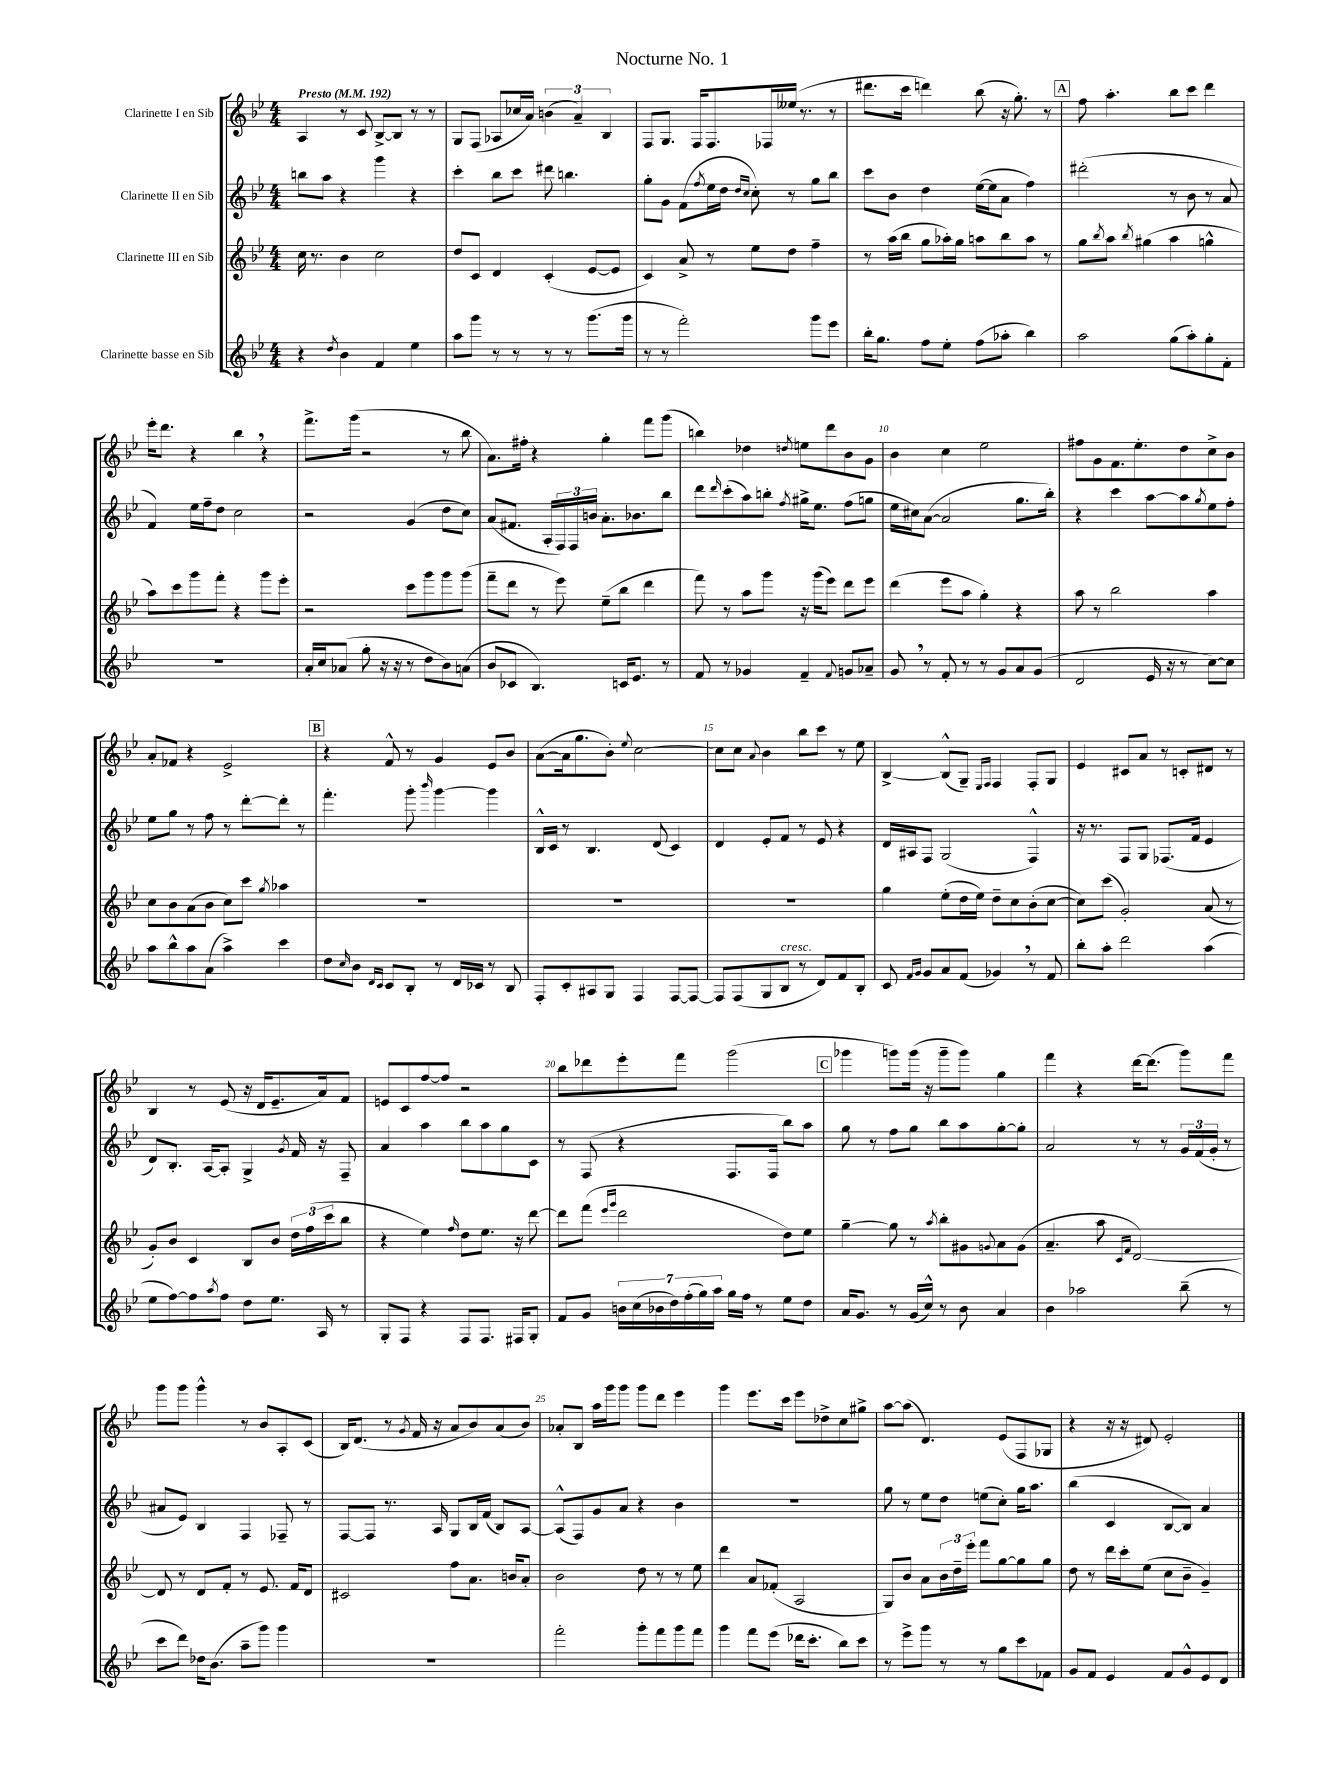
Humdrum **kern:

**kern	**kern	**kern	**kern
*part4	*part3	*part2	*part1
*staff4	*staff3	*staff2	*staff1
*I"Clarinette basse en Sib	*I"Clarinette III en Sib	*I"Clarinette II en Sib	*I"Clarinette I en Sib
*clefG2	*clefG2	*clefG2	*clefG2
*k[b-e-]	*k[b-e-]	*k[b-e-]	*k[b-e-]
*M4/4	*M4/4	*M4/4	*M4/4
*MM192	*MM192	*MM192	*MM192
=1	=1	=1	=1
!	!	!	!LO:TX:a:B:t=Presto
4r	16cc\	8bbn\L	4A/
.	8.r	.	.
.	.	8aa\J	.
8qdd/	.	.	.
4b-\	4b-\	4r	8r
.	.	.	8c/
4f/	2cc\	4ggg\	[8B-^/L
.	.	.	8B-/J]
4ee-\	.	4r	8r
.	.	.	8r
=2	=2	=2	=2
8aa\L	8dd/L	4ccc'\	8G/L
8ggg\J	8c/J	.	(8F/J
8r	4d/	8bb-\L	8A-X/L
8r	.	8ccc\J	16cc-X/L
.	.	.	16a/JJ)
8r	(4c'/	8ddd#X\	(6bn\
8r	.	4.bbn\	.
.	.	.	6a~/)
(8.ggg\L	[8e-/L	.	.
.	.	.	6B-/
.	8e-/J]	.	.
16ggg\Jk	.	.	.
=3	=3	=3	=3
8r	4c/)	8gg'\L	8F/L
8r	.	8g\J	8.G/J
2fff'\)	8a^/	(8f\L	.
.	.	.	16F/KL
.	.	8qff/	.
.	8r	16ee-\L	8.F/
.	.	16dd\JJ	.
.	.	16qqdd/LL	.
.	.	16qqcc/JJ	.
.	8ee-\L	8cc'\)	.
.	.	.	16F-X/L
.	8dd\J	8r	(16ee--X/JJ
.	.	.	8.r
8ggg\L	4ff~\	8gg\L	.
8eee-\J	.	8bb-\J	8r
=4	=4	=4	=4
16bb-'\KL	8r	8ccc\L	8.ddd#X\L
8.gg\J	.	.	.
.	(16aa\LL	8b-\J	.
.	16bb-\JJ	.	16ccc\Jk
8ff\L	8gg\L	4dd\	4dddn\)
8ee-'\J	16aa-X'\L)	.	.
.	16gg\JJ	.	.
(8ff\L	8aan\L	([16ee-\LL	(8bb-\
.	.	16ee-\J]	.
8aa-X'\J	8bb-\	8a\J	16r
.	.	.	8.gg'\)
4bb-\)	8aa\J	4ff\)	.
.	8r	.	8r
!!LO:REH:place=s1:t=A
=5	=5	=5	=5
2aa\	8gg\L	(2ddd#X'\	8ff\
.	8qbb-/	.	.
.	8aa\J	.	4.aa'\
.	8qbb-/	.	.
.	(4gg#X\	.	.
(8gg\L	4aa\	8r	8bb-\L
8aa'\)	.	8b-\	8ccc\J
8gg'\	4ggn^^\	8r	4ddd\
8f'\J	.	8a/	.
!!LO:LB:g=z
=6	=6	=6	=6
1r	8aa\L)	4f/)	16eee-'\KL
.	.	.	8.ddd\J
.	8ccc\	.	.
.	8ggg\	16ee-\LL	4r
.	.	16ff~\J	.
.	8fff'\J	8dd\J	.
.	4r	2cc\	4bb-,\
.	8ggg\L	.	4r
.	8eee-'\J	.	.
=7	=7	=7	=7
16a'/LL	2r	2r	8.fff^\L
16cc/J	.	.	.
(8a-X/J	.	.	.
.	.	.	(16ggg\Jk
8gg'\	.	.	2r
16r	.	.	.
16r	.	.	.
8r	8ccc\L	(4g/	.
8dd\L	8ggg\	.	.
8b-\)	8ggg\	8dd\L	8r
(8an\J	(8ggg\J	8cc\J)	8bb-\
=8	=8	=8	=8
8b-/L	8fff~\L	(8a/L	8.a\L)
8c-X/J	8ddd\J	8.f#X/J	.
.	.	.	16ff#X'\Jk
4.B-/)	8r	.	4r
.	.	16A'/LL	.
.	8eee-\)	24F/)	.
.	.	24F/	.
.	.	24bn/JJ	.
.	(8ee-~\L	8.a'\L	4gg'\
16cn/KL	8bb-\J	.	.
8.e-/J	.	8.b-X\	.
.	4ddd\	.	8fff\L
8r	.	8bb-\J	(8ggg\J
=9	=9	=9	=9
8f/	8fff\)	8ddd\L	4bbn\)
.	.	16qqddd/	.
8r	8r	(8ccc'\	.
4g-X/	8aa\L	8aa\)	4dd-X\
.	8ggg\J	8bbn'\J	.
.	.	8qff/	8qddn/
4f~/	16r	16gg#X^\KL	8een\L
.	(16ggg\KL	8.ee-\J	.
.	8eee-\J)	.	8ddd\
8qqf/	.	.	.
8gn/L	8ddd\L	(8ff\L	8b-\
8a-X~/J	8eee-\J	8ggn\J	8g\J
=10	=10	=10	=10
8g,/	(4ddd\	16ee-\LL	4b-\
.	.	16cc#X\J)	.
8r	.	([8a\J	.
8f'/	8eee-\L	2a/]	4cc\
8r	8aa\J	.	.
8r	4gg'\)	.	2ee-\
8g/L	.	.	.
8a/	4r	8.gg\L	.
(8g/J	.	.	.
.	.	16bb-'\Jk)	.
=11	=11	=11	=11
2d/	8aa\	4r	8ff#X\L
.	8r	.	8g\
.	2bb-\	4ccc\	8.f\
.	.	.	8.ee-'\
16e-/	.	[8aa\L	.
16r	.	.	.
8r	.	8aa\]	8dd\
.	.	8qgg/	.
[8cc\L)	4aa\	8ee-\	8cc^\
8cc\J]	.	8ff'\J	8b-\J
!!LO:LB:g=z
=12	=12	=12	=12
8aa\L	8cc\L	8ee-\L	8a'/L
8bb-^^\	8b-\	8gg\J	8f-X/J
8aa\	(8a\	8r	4r
(8a\J	8b-\J	8ff\	.
4aa^\)	8cc\L)	8r	2e-^/
.	8ccc\J	[8ddd'\L	.
.	8qgg/	.	.
4ccc\	4aa-X\	8ddd'\J]	.
.	.	8r	.
!!LO:REH:place=s1:t=B
=13	=13	=13	=13
8dd\L	1r	4.fff'\	4r
16qqcc/	.	.	.
8b-\J	.	.	.
16qqd/LL	.	.	.
16qqc/JJ	.	.	.
8c/L	.	.	8f^^/
8B-'/J	.	8ggg'\	8r
.	.	16qqbbb-/	.
8r	.	[4ggg\	4g/
16d/LL	.	.	.
16c-X/JJ	.	.	.
8r	.	4ggg\]	8e-/L
8B-/	.	.	8b-/J
=14	=14	=14	=14
8F'/L	1r	16B-^^/LL	([8a\L
.	.	16c/JJ	.
8c'/	.	8r	16a\k]
.	.	.	8.gg\
8A#X/	.	4.B-/	.
8G/J	.	.	8b-'\J)
.	.	.	8qqee-/
4F/	.	.	[2cc\
.	.	(8d/	.
[8F/L	.	4c/)	.
8F/J_	.	.	.
=15	=15	=15	=15
8F/L]	1r	4d/	8cc\L]
(8F/	.	.	8cc\J
.	.	.	8qqa/
8G/	.	8e-'/L	4b-\
!LO:TX:a:i:t=cresc.	!	!	!
8B-/J	.	8f/J	.
8r	.	8r	8bb-\L
8d/L)	.	8e-/	8ccc\J
8f/	.	4r	8r
8B-'/J	.	.	8ee-\
=16	=16	=16	=16
8c/	4gg\	16d/LL	[4B-^/
.	.	16A#X/J	.
16qqf/LL	.	.	.
16qqg/JJ	.	.	.
8g/L	.	8F/J	.
8a/	(8ee-'\L	(2G/	(8B-^^/L]
(8f/J	16dd\L	.	8G~/J)
.	16ee-\JJ)	.	.
.	.	.	16qqE-/LL
.	.	.	16qqF/JJ
4g-X,/)	8dd~\L	.	4F/
.	8cc\	.	.
8r	(8b-'\	4F^^/)	8F'/L
8f/	[8cc\J	.	8G/J
=17	=17	=17	=17
8bb-'\L	8cc\L])	16r	4e-/
.	.	8.r	.
8aa'\J	(8ccc\J	.	.
2ddd\	2g'/)	8F/L	8c#X/L
.	.	8G/J	8a/J
.	.	(8.F-X/L	8r
.	.	.	8cn'/L
.	.	16f/Jk	.
(4aa\	(8a/	4e-/	8d#X/J
.	8r	.	8r
!!LO:LB:g=z
=18	=18	=18	=18
8ee-\L	8g'/L)	8d/L)	4B-/
[8ff\)	8b-/J	8.B-'/J	.
8ff\]	4c/	.	8r
.	.	[16A/KL	.
8qaa/	.	.	.
8ff\J	.	8A'/J]	(8e-/
8dd\L	8B-/L	4G^/	16r
.	.	.	16d/KL
8.ee-\J	8b-/J	.	8.e-~/
.	.	8qg/	.
.	24dd\LL	16f/	.
.	(24ff\	.	.
16A/	.	16r	16a/k)
.	24ccc\J	.	.
8r	8bb-\J	8F~/	8f/J
=19	=19	=19	=19
8G'/L	4r	4a/	8en/L
8F/J	.	.	8c/
4r	4ee-\)	4aa\	[8ff/
.	.	.	8ff/J]
.	16qqff/	.	.
8F/L	8dd\L	8bb-\L	2r
8.F/J	8.ee-\J	8aa\	.
.	.	8gg\	.
16F#X/KL	16r	.	.
8G'/J	[8ddd\	8c\J	.
=20	=20	=20	=20
8f/L	8ddd\L]	8r	8bb-\L
8g/J	(8fff\J	(8F/	8ddd-X\
.	16qqeee-/LL	.	.
.	16qqggg/JJ	.	.
28bn\LL	2ddd\	4r	8eee-'\
(28cc\	.	.	.
28b-X\	.	.	.
28dd\)	.	.	.
.	.	.	8fff\J
(28ff'\	.	.	.
28gg\)	.	.	.
28aa\JJ	.	.	.
16gg\LL	.	8.F/L	(2ggg\
16ff\JJ	.	.	.
8r	.	.	.
.	.	16F/Jk	.
8ee-\L	8dd\L)	8bb-\L)	.
8dd\J	8ee-\J	8aa\J	.
!!LO:REH:place=s1:t=C
=21	=21	=21	=21
16a/KL	[4gg~\	8gg\	4ggg-X\
8.g/J	.	.	.
.	.	8r	.
8r	8gg\]	8ff\L	8gggn\L)
(16g/LL	8r	8gg\J	(16ggg\Jk
16cc^^/JJ)	.	.	16r
.	8qaa/	.	.
8r	8bb-'\L	8bb-\L	8ggg~\L
8b-\	8g#X\	8aa\	8ggg\J)
.	8qqgn/	.	.
4a/	8a\	[8gg'\	4gg\
.	(8g\J	8gg'\J]	.
=22	=22	=22	=22
4b-\	4.a~/	2a/	4fff\
2aa-X\	.	.	4r
.	8aa\	.	.
.	16qqc/LL	.	.
.	16qqf/JJ	.	.
.	[2d/)	8r	[16ddd\KL
.	.	.	(8.ddd\J]
.	.	8r	.
(8bb-~\	.	24g/LL	8ggg\L)
.	.	(24f/	.
.	.	24g'/JJ	.
8r	.	8r	8fff\J
!!LO:LB:g=z
=23	=23	=23	=23
8ccc\L	8d/]	8a#X/L	8ggg\L
8ddd\J)	8r	8e-/J)	8ggg\J
16dd-X\KL	8d/L	4B-/	4ggg^^\
(8.b-\J	.	.	.
.	8f'/J	.	.
8aa~\L	8r	4F/	8r
8ggg\J)	8.e-/	.	8b-/L
4ggg\	.	8F-X~/	8A'/
.	16f/KL	.	.
.	8d/J	8r	(8c/J
=24	=24	=24	=24
1r	2c#X/	[8F/L	16B-/KL)
.	.	.	(8.d/J
.	.	8F/J]	.
.	.	8.r	8r
.	.	.	8qg/
.	.	.	16f/
.	.	16A/	16r
.	8ff\L	8G/L	8a/L
.	8.a\J	16B-/L	8b-/)
.	.	(16f/JJ	.
.	.	8B-/L)	(8a/
.	16bn/KL	.	.
.	8a'/J	[8A/J	8b-/J)
=25	=25	=25	=25
2fff'\	2b-\	(8A^^/L]	8a-X'/L
.	.	8F/)	8B-/J
.	.	8g/	16aa\LL
.	.	.	16ggg\J
.	.	8a/J	8ggg\J
8ggg'\L	8dd\	4r	8ggg\L
8fff\	8r	.	8ddd\J
8ggg\	8r	4b-\	4eee-\
8fff\J	8ee-\	.	.
=26	=26	=26	=26
4ggg\	4ddd\	1r	4ggg\
8fff\L	8a/L	.	8.eee-\L
(8eee-\J	(8f-X'/J	.	.
.	.	.	16ccc\Jk
16ddd-X\KL	2A/	.	8eee-\L
8.ccc'\J	.	.	.
.	.	.	8dd-X^\
8bb-\L)	.	.	8cc\
8ccc\J	.	.	8gg#X^\J
=27	=27	=27	=27
8r	8G/L)	8gg\	[8aa\L
8eee-^\L	8b-/J	8r	(8aa\J]
8ggg\J	8a\L	8ee-\L	4.d/)
8r	24b-\L	8dd\J	.
.	24dd~\	.	.
.	24eee-'\JJ	.	.
8r	8fff\L	(8een\L	.
8gg\L	[8gg\	8cc'\J)	(8e-/L
8ccc\	8gg\]	16gg\KL	8F/
.	.	8.aa\J	.
8f-X\J	8gg\J	.	8G-X/J
=28	=28	=28	=28
8g/L	8dd\	(4bb-\	4r
8f/J	8r	.	.
4e-/	16ddd\LL	4c/	16r
.	16ccc'\J	.	16r
.	(8ee-\J	.	8d#X/)
8f/L	8cc\L	[8B-/L	2e-'/
8g^^/	8b-~\J	8B-/J])	.
8e-/	4g~/)	4a/	.
8d/J	.	.	.
==	==	==	==
*-	*-	*-	*-
